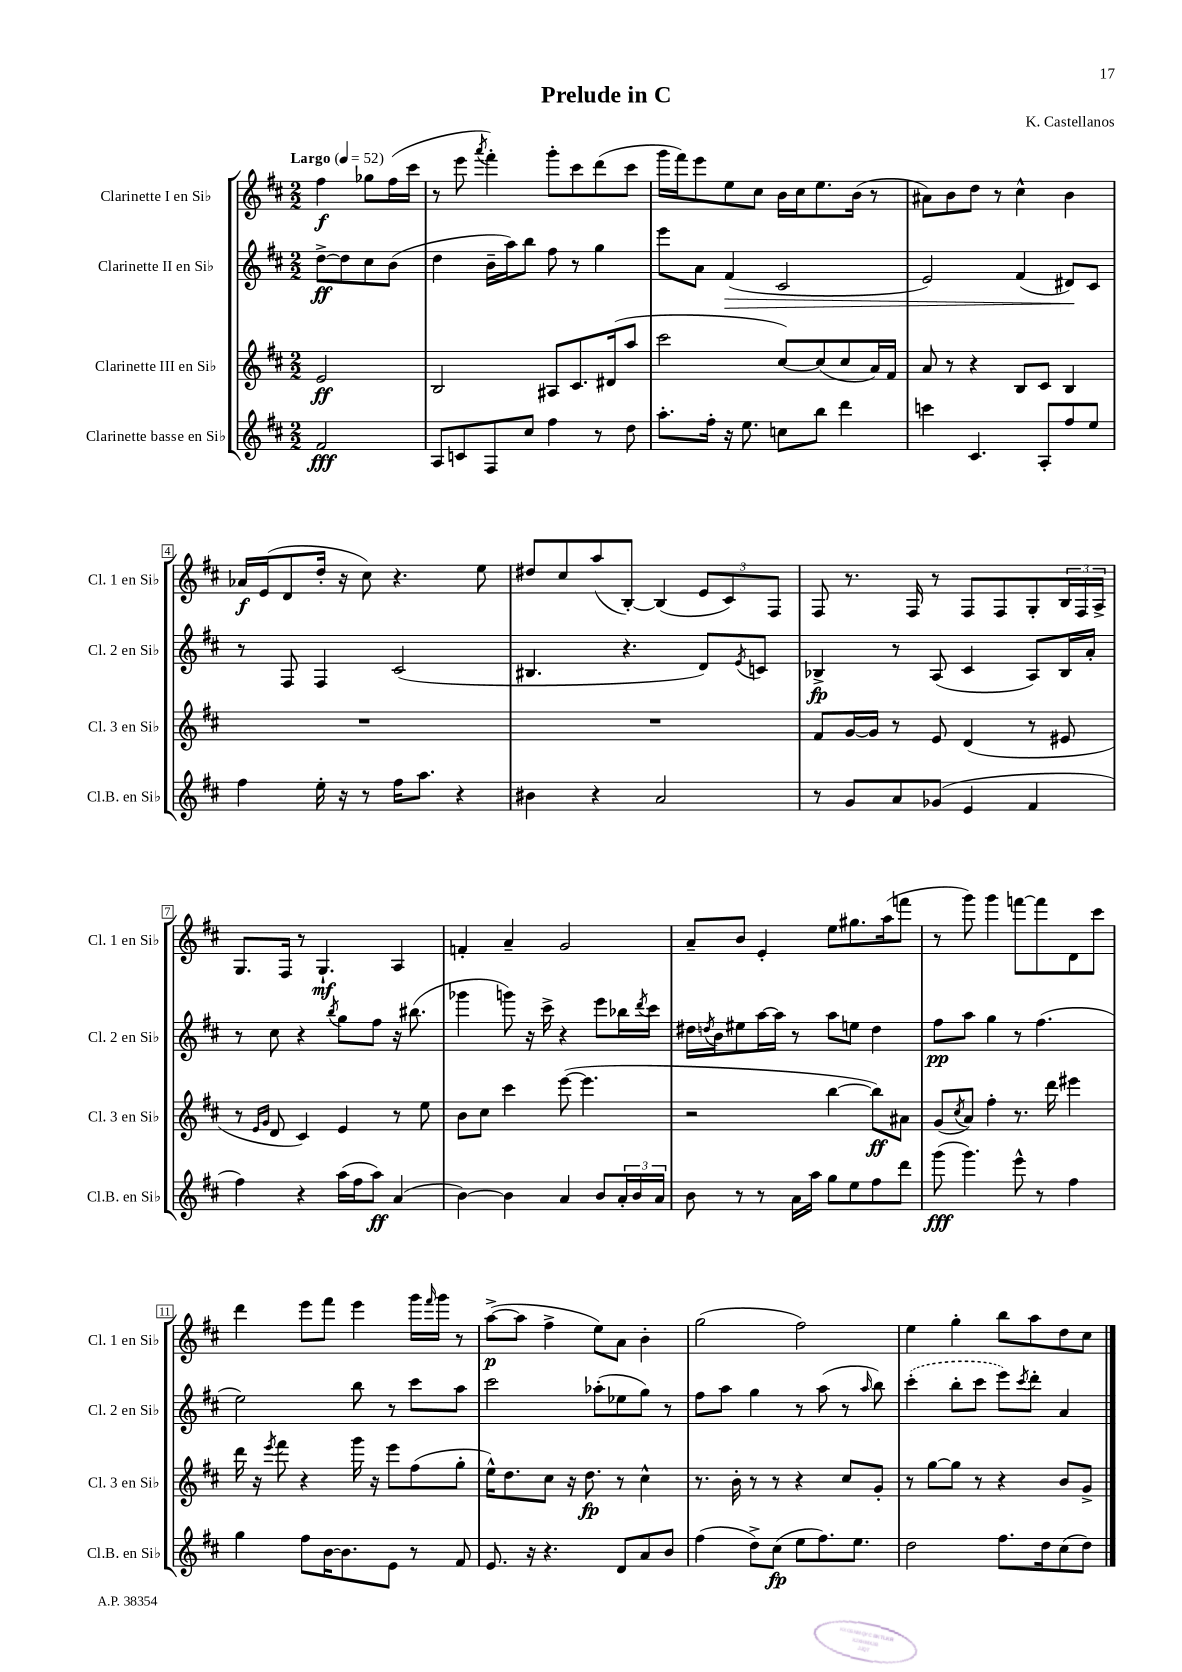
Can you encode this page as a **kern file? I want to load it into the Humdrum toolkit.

**kern	**kern	**kern	**kern
*staff4	*staff3	*staff2	*staff1
*clefG2	*clefG2	*clefG2	*clefG2
*k[f#c#]	*k[f#c#]	*k[f#c#]	*k[f#c#]
*M2/2	*M2/2	*M2/2	*M2/2
*MM52	*MM52	*MM52	*MM52
2f#	2e	[8dd^	4ff#
.	.	8dd]	.
.	.	8cc#	8gg-
.	.	(8b	(16ff#
.	.	.	16ccc#
=	=	=	=
8A	2B	4dd	8r
8c	.	.	8eee
.	.	.	8qaaa
8F#	.	16b~	4fff#')
.	.	16aa)	.
8cc#	.	8bb	.
4ff#	8A#	8ff#	8ggg'
.	8.c#	8r	8ccc#
8r	.	4gg	(8ddd
.	(16d#	.	.
8dd	8aa	.	8ccc#
=	=	=	=
8.aa'	2ccc#	8eee	16ggg
.	.	.	16fff#)
.	.	8a	8eee
16ff#'	.	.	.
16r	.	(4f#	8ee
8.ee	.	.	.
.	.	.	8cc#
8cc	[8cc#)	2c#	16b
.	.	.	16cc#
8bb	(8cc#]	.	8.ee
4ddd	8cc#	.	.
.	.	.	(16b
.	16a)	.	8r
.	16f#	.	.
=	=	=	=
4ccc	8a	2e)	8a#)
.	8r	.	8b
4.c#	4r	.	8dd
.	.	.	8r
.	8B	(4f#	4cc#^^
8A'	8c#	.	.
8ff#	4B	8d#)	4b
8ee	.	8c#	.
=	=	=	=
4ff#	1r	8r	16a-
.	.	.	(16e
.	.	8F#	8d
16ee'	.	4F#	16dd'
16r	.	.	16r
8r	.	.	8cc#)
16ff#	.	(2c#	4.r
8.aa	.	.	.
4r	.	.	.
.	.	.	8ee
=	=	=	=
4b#	1r	4.B#	8dd#
.	.	.	8cc#
4r	.	.	(8aa
.	.	4.r	[8B')
2a	.	.	(4B]
.	.	8d)	12e
.	.	.	12c#)
.	.	8qe	.
.	.	8c	.
.	.	.	12F#
=	=	=	=
8r	8f#	4B-^	8F#
8g	[16g	.	8.r
.	16g]	.	.
8a	8r	8r	.
.	.	.	16F#
(8g-	8e	(8A	8r
4e	(4d	4c#	8F#
.	.	.	8F#
4f#	8r	8A)	8G'
.	8e#	16B-	24B
.	.	.	24F#
.	.	16a'	.
.	.	.	24A^
=	=	=	=
4ff#)	8r	8r	8.G
.	16qqe	.	.
.	16qqg	.	.
.	8d	8cc#	.
.	.	.	16F#
4r	4c#)	4r	8r
.	.	.	4.G`
.	.	8qbb	.
(16aa	4e	8gg	.
16ff#	.	.	.
8aa)	.	8ff#	.
(4a	8r	16r	4A
.	.	(8.bb#	.
.	8ee	.	.
=	=	=	=
[4b)	8b	4ggg-	4f'
.	8cc#	.	.
4b]	4ccc#	8ggg)	4a~
.	.	16r	.
.	.	16ccc#^	.
4a	([8eee	4r	2g
.	4.eee]	.	.
8b	.	8eee	.
24a'	.	16bb-	.
24b	.	.	.
.	.	8qddd	.
.	.	16ccc#	.
24a	.	.	.
=	=	=	=
8b	2r	16dd#	8a~
.	.	8qdd	.
.	.	16b	.
8r	.	8ee#	8b
8r	.	[16aa	4e'
.	.	16aa]	.
16a	.	8r	.
16aa	.	.	.
8gg	[4bb	8aa	8ee
8ee	.	8ee	8.gg#
8ff#	8bb])	4dd	.
.	.	.	(16aa
8ddd	8a#	.	8fff
=	=	=	=
(8ggg	(8g	8ff#	8r
.	8qcc#	.	.
4.ggg)	8a)	8aa	8ggg)
.	4ff#'	4gg	4ggg
8eee^^	8.r	8r	[8fff
8r	.	(4.ff#	8fff]
.	16ddd	.	.
4ff#	4eee#	.	8d
.	.	.	8ccc#
=	=	=	=
4gg	16ddd	2ee)	4ddd
.	16r	.	.
.	8qeee	.	.
.	8fff#	.	.
8ff#	4r	.	8eee
[16b	.	.	8fff#
8.b]	.	.	.
.	16ggg	8bb	4eee
.	16r	.	.
8e	8eee	8r	.
8r	(8ff#	8ccc#	16ggg
.	.	.	16qqfff#
.	.	.	16ggg
8f#	8gg'	8aa	8r
=	=	=	=
8.e	16ee^^)	2ccc#	([8aa^
.	8.dd	.	.
.	.	.	8aa]
16r	.	.	.
4.r	8cc#	.	4ff#^
.	16r	.	.
.	8.dd	.	.
.	.	(8aa-'	8ee)
8d	8r	8ee-	8a
8a	4cc#^^	8gg)	4b'
8b	.	8r	.
=	=	=	=
(4ff#	8.r	8ff#	(2gg
.	.	8aa	.
.	16b'	.	.
8dd^)	8r	4gg	.
(8cc#	8r	.	.
8ee	4r	8r	2ff#)
8.ff#)	.	(8aa	.
.	8cc#	8r	.
8.ee	.	.	.
.	.	16qqaa	.
.	8g'	8bb)	.
=	=	=	=
2dd	8r	(4ccc#'	4ee
.	[8gg	.	.
.	8gg]	8bb'	4gg'
.	8r	8ccc#	.
8.ff#	4r	8eee)	8bb
.	.	8qccc#	.
.	.	8ddd'	8aa
16dd	.	.	.
(8cc#	8b	4a	8dd
8dd)	8g^	.	8cc#
==	==	==	==
*-	*-	*-	*-
